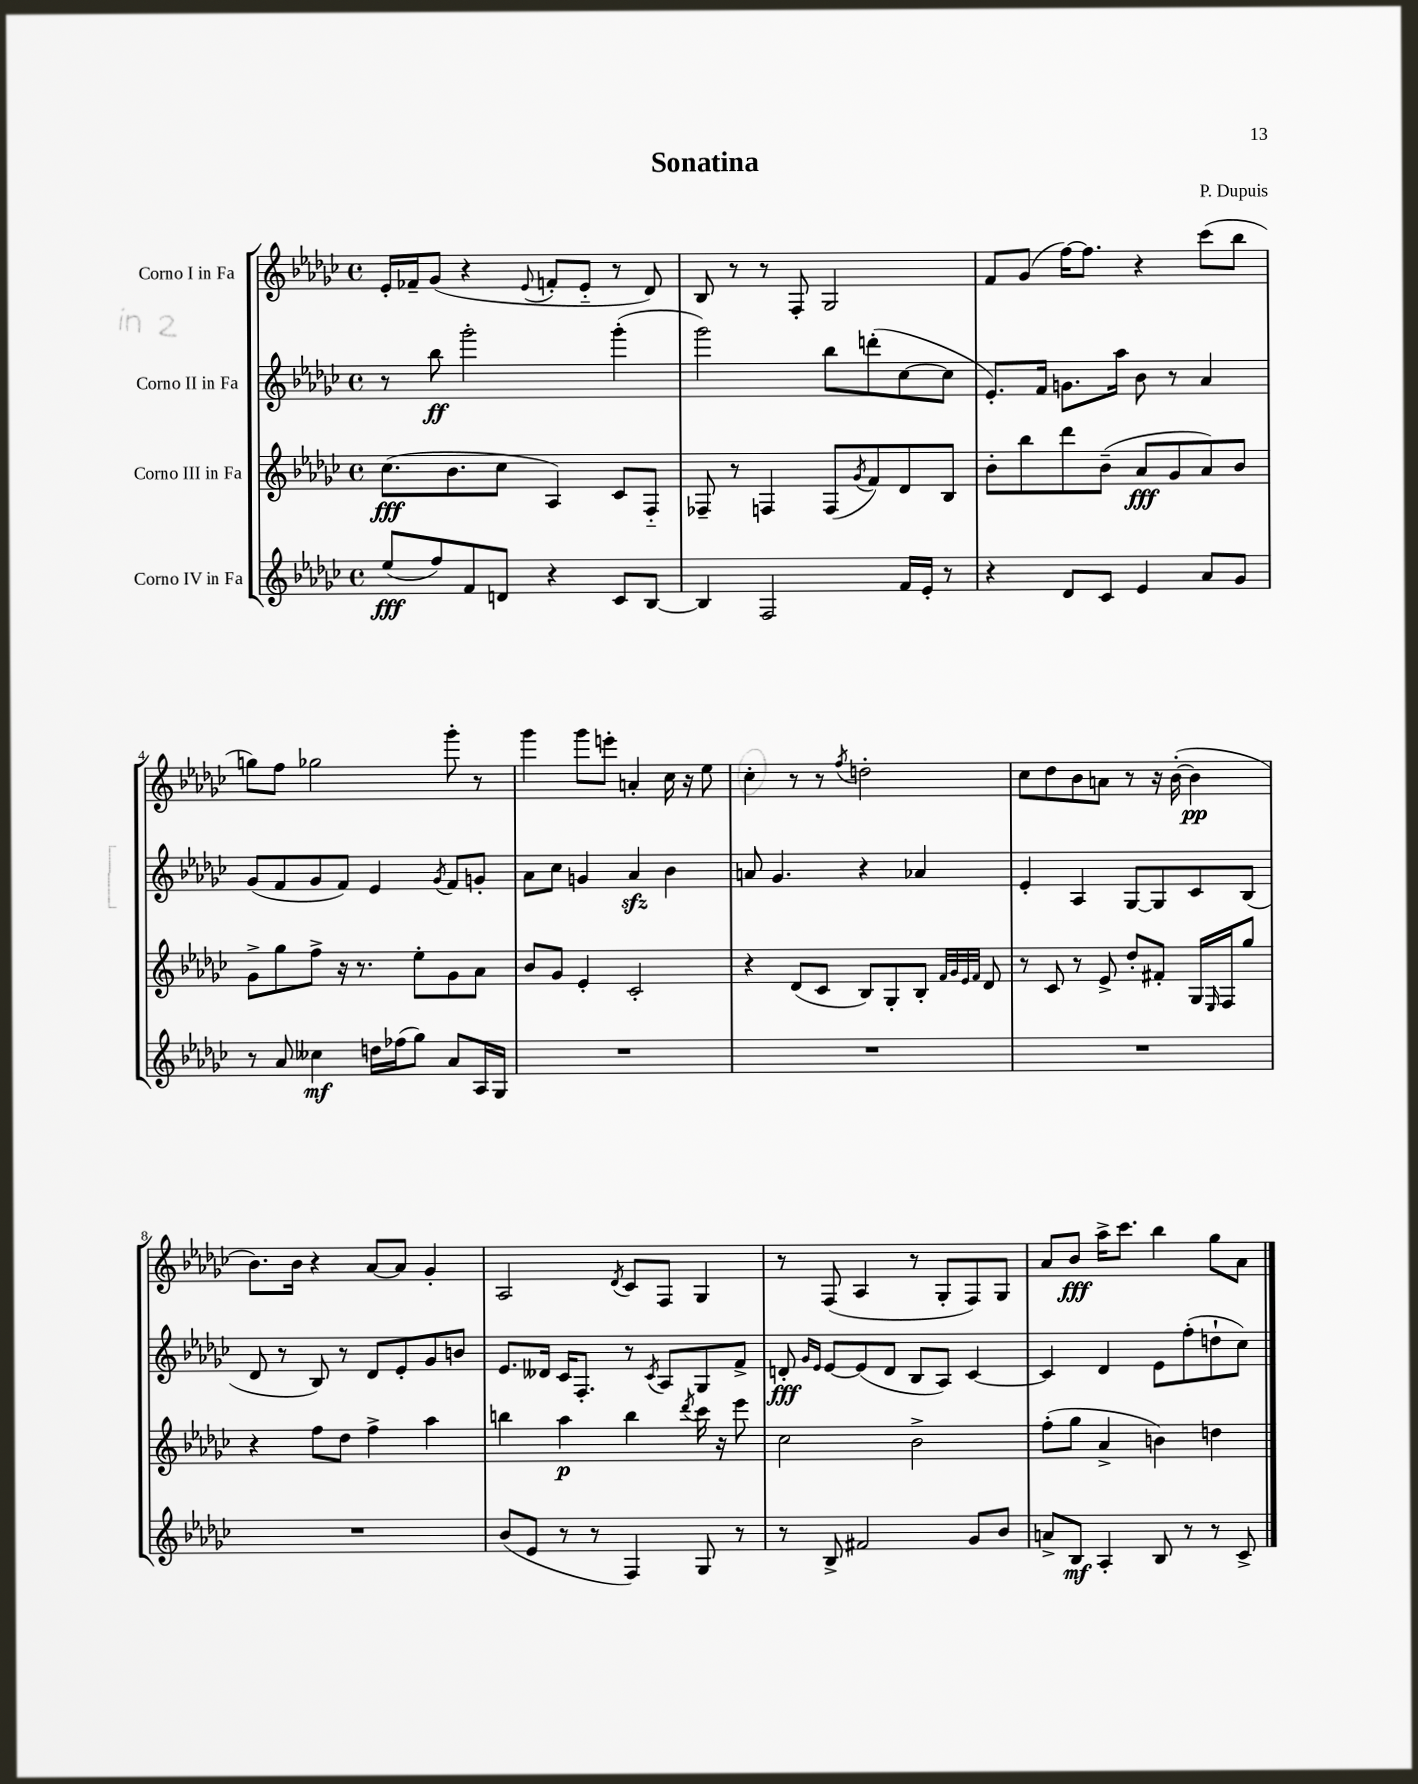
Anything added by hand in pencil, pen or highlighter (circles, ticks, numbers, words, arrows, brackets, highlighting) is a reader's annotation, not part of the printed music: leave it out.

**kern	**dynam	**kern	**dynam	**kern	**dynam	**kern	**dynam
*part4	*part4	*part3	*part3	*part2	*part2	*part1	*part1
*staff4	*staff4	*staff3	*staff3	*staff2	*staff2	*staff1	*staff1
*I"Corno IV in Fa	*	*I"Corno III in Fa	*	*I"Corno II in Fa	*	*I"Corno I in Fa	*
*clefG2	*	*clefG2	*	*clefG2	*	*clefG2	*
*k[b-e-a-d-g-c-]	*	*k[b-e-a-d-g-c-]	*	*k[b-e-a-d-g-c-]	*	*k[b-e-a-d-g-c-]	*
*M4/4	*	*M4/4	*	*M4/4	*	*M4/4	*
*met(c)	*	*met(c)	*	*met(c)	*	*met(c)	*
=1	=1	=1	=1	=1	=1	=1	=1
(8ee-/L	fff	(8.cc-\L	fff	8r	.	16e-'/LL	.
.	.	.	.	.	.	16f-X~/J	.
8ff/)	.	.	.	8bb-\	ff	(8g-/J	.
.	.	8.b-\	.	.	.	.	.
8f/	.	.	.	2ggg-'\	.	4r	.
8dn/J	.	8cc-\J	.	.	.	.	.
.	.	.	.	.	.	8qqe-/	.
4r	.	4A-/)	.	.	.	8fn'/L	.
.	.	.	.	.	.	8e-/J	.
8c-/L	.	8c-/L	.	(4ggg-'\	.	8r	.
[8B-/J	.	8F/J	.	.	.	8d-/)	.
=2	=2	=2	=2	=2	=2	=2	=2
4B-/]	.	8F-X~/	.	2ggg-\)	.	8B-/	.
.	.	8r	.	.	.	8r	.
2F/	.	4Fn/	.	.	.	8r	.
.	.	.	.	.	.	8F'/	.
.	.	(8F/L	.	8bb-\L	.	2G-/	.
.	.	8qg-/	.	.	.	.	.
.	.	8f/)	.	(8dddn'\	.	.	.
16f/LL	.	8d-/	.	[8cc-\	.	.	.
16e-'/JJ	.	.	.	.	.	.	.
8r	.	8B-/J	.	8cc-\J]	.	.	.
=3	=3	=3	=3	=3	=3	=3	=3
4r	.	8b-'\L	.	8.e-'/L)	.	8f/L	.
.	.	8bb-\	.	.	.	(8g-/J	.
.	.	.	.	16f/Jk	.	.	.
8d-/L	.	8ddd-\	.	8.gn\L	.	[16ff\KL)	.
.	.	.	.	.	.	8.ff\J]	.
8c-/J	.	(8b-~\J	.	.	.	.	.
.	.	.	.	16aa-\Jk	.	.	.
4e-/	.	8a-/L	fff	8b-\	.	4r	.
.	.	8g-/	.	8r	.	.	.
8a-/L	.	8a-/)	.	4a-/	.	(8ccc-\L	.
8g-/J	.	8b-/J	.	.	.	8bb-\J	.
!!LO:LB:g=z
=4	=4	=4	=4	=4	=4	=4	=4
8r	.	8g-^\L	.	(8g-/L	.	8ggn\L)	.
8a-/	.	8gg-\	.	8f/	.	8ff\J	.
4cc--X\	mf	8ff^\J	.	8g-/	.	2gg-X\	.
.	.	16r	.	8f/J)	.	.	.
.	.	8.r	.	.	.	.	.
16ddn\LL	.	.	.	4e-/	.	.	.
(16ff-X\J	.	.	.	.	.	.	.
8gg-\J)	.	8ee-'\L	.	.	.	.	.
.	.	.	.	8qg-/	.	.	.
8a-/L	.	8g-\	.	8f/L	.	8ggg-'\	.
16A-/L	.	8a-\J	.	8gn'/J	.	8r	.
16G-/JJ	.	.	.	.	.	.	.
=5	=5	=5	=5	=5	=5	=5	=5
1r	.	8b-/L	.	8a-\L	.	4ggg-\	.
.	.	8g-/J	.	8cc-\J	.	.	.
.	.	4e-'/	.	4gn/	.	8ggg-\L	.
.	.	.	.	.	.	8eeen'\J	.
.	.	2c-'/	.	4a-zz/	.	4an'/	.
.	.	.	.	4b-\	.	16cc-\	.
.	.	.	.	.	.	16r	.
.	.	.	.	.	.	8ee-\	.
=6	=6	=6	=6	=6	=6	=6	=6
1r	.	4r	.	8an/	.	4cc-'\	.
.	.	.	.	4.g-/	.	.	.
.	.	(8d-/L	.	.	.	8r	.
.	.	8c-/J	.	.	.	8r	.
.	.	.	.	.	.	8qff/	.
.	.	8B-/L)	.	4r	.	2ddn'\	.
.	.	8G-'/	.	.	.	.	.
.	.	8B-'/J	.	4a-X/	.	.	.
.	.	32qqf/LLL	.	.	.	.	.
.	.	32qqg-/	.	.	.	.	.
.	.	32qqe-/	.	.	.	.	.
.	.	32qqf/JJJ	.	.	.	.	.
.	.	8d-/	.	.	.	.	.
=7	=7	=7	=7	=7	=7	=7	=7
1r	.	8r	.	4e-'/	.	8cc-\L	.
.	.	8c-/	.	.	.	8dd-\	.
.	.	8r	.	4A-/	.	8b-\	.
.	.	8e-^/	.	.	.	8an\J	.
.	.	8dd-'/L	.	[8G-/L	.	8r	.
.	.	8f#X'/J	.	8G-/]	.	16r	.
.	.	.	.	.	.	([16b-'\	.
.	.	16G-/LL	.	8c-/	.	4b-\]	pp
.	.	16qqE-/	.	.	.	.	.
.	.	16F/J	.	.	.	.	.
.	.	8gg-/J	.	(8B-/J	.	.	.
!!LO:LB:g=z
=8	=8	=8	=8	=8	=8	=8	=8
1r	.	4r	.	8d-/	.	8.b-\L)	.
.	.	.	.	8r	.	.	.
.	.	.	.	.	.	16b-\Jk	.
.	.	8ff\L	.	8B-/)	.	4r	.
.	.	8dd-\J	.	8r	.	.	.
.	.	4ff^\	.	8d-/L	.	[8a-/L	.
.	.	.	.	8e-'/	.	8a-/J]	.
.	.	4aa-\	.	8g-/	.	4g-'/	.
.	.	.	.	8bn/J	.	.	.
=9	=9	=9	=9	=9	=9	=9	=9
(8b-/L	.	4bbn\	.	8.e-/L	.	2A-/	.
8e-/J	.	.	.	.	.	.	.
.	.	.	.	16d--X/Jk	.	.	.
8r	.	4aa-\	p	16c-/KL	.	.	.
.	.	.	.	8.F'/J	.	.	.
8r	.	.	.	.	.	.	.
.	.	.	.	.	.	8qd-/	.
4F/)	.	4bb\	.	8r	.	8c-/L	.
.	.	.	.	8qc-/	.	.	.
.	.	.	.	8A-/L	.	8F/J	.
.	.	8qddd-/	.	.	.	.	.
8G-/	.	16ccc-\	.	8G-/	.	4G-/	.
.	.	16r	.	.	.	.	.
8r	.	8eee-\	.	8f^/J	.	.	.
=10	=10	=10	=10	=10	=10	=10	=10
8r	.	2cc-\	.	8dn'/	fff	8r	.
.	.	.	.	16qqg-/LL	.	.	.
.	.	.	.	16qqe-/JJ	.	.	.
8B-^/	.	.	.	[8e-/L	.	(8F/	.
2f#X/	.	.	.	(8e-/]	.	4A-/	.
.	.	.	.	8d/J	.	.	.
.	.	2b-^\	.	8B-/L	.	8r	.
.	.	.	.	8A-/J)	.	8G-'/L	.
8g-/L	.	.	.	[4c-/	.	8F/)	.
8b-/J	.	.	.	.	.	8G-/J	.
=11	=11	=11	=11	=11	=11	=11	=11
8an^/L	.	(8ff'\L	.	4c-/]	.	8a-/L	.
8B-/J	mf	8gg-\J	.	.	.	8b-/J	fff
4A-'/	.	4a-^/	.	4d-/	.	16aa-^\KL	.
.	.	.	.	.	.	8.ccc-\J	.
8B-/	.	4bn\)	.	8e-\L	.	4bb-\	.
8r	.	.	.	(8ff'\	.	.	.
8r	.	4ddn\	.	8ddn`\	.	8gg-\L	.
8c-^/	.	.	.	8cc-\J)	.	8a-\J	.
==	==	==	==	==	==	==	==
*-	*-	*-	*-	*-	*-	*-	*-
